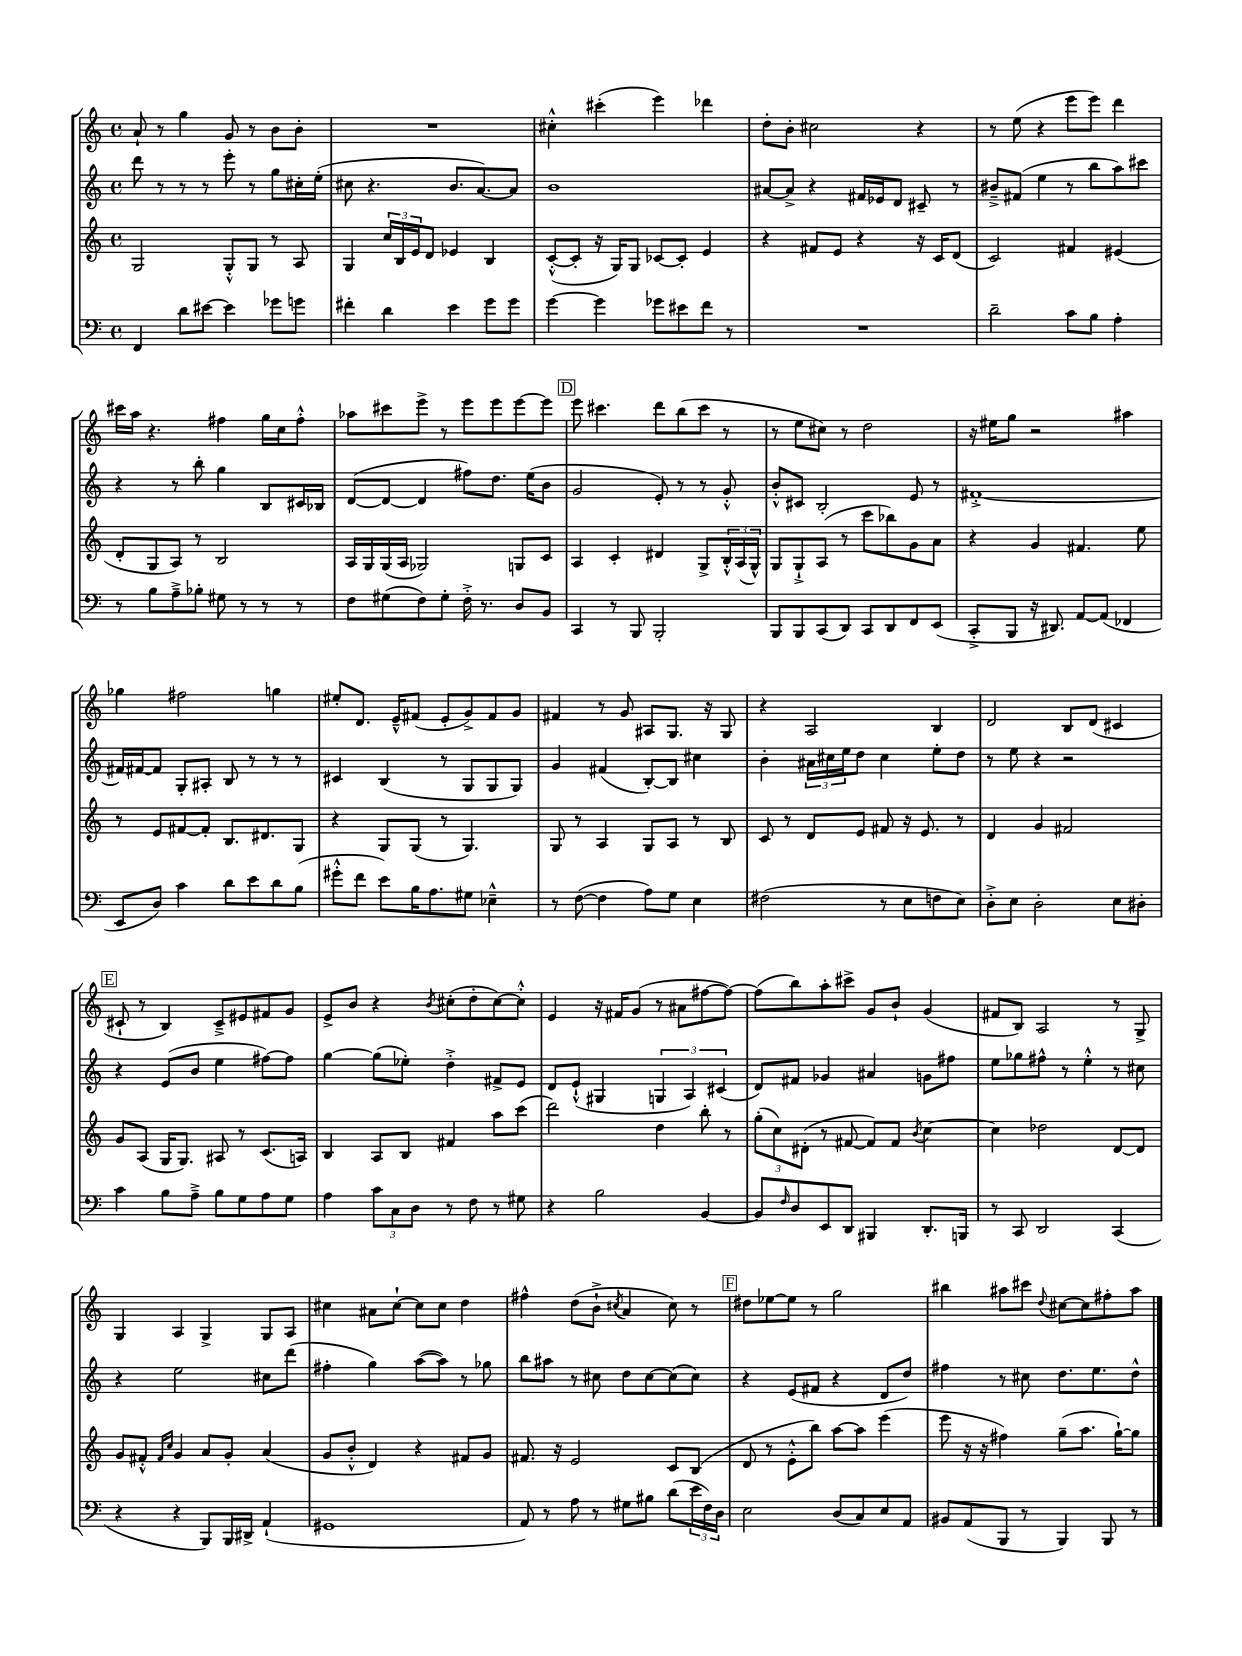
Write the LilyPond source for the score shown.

<<
\new StaffGroup <<
\new Staff = "s0" {
    \clef treble \key c \major \defaultTimeSignature \time 4/4
    a'8-! r8 g''4 g'8 r8 b'8 b'8-. |
    R1 |
    cis''4-.-^ cis'''4-.( e'''4) des'''4 |
    d''8-. b'8-. cis''2 r4 |
    r8 e''8( r4 e'''8 e'''8) d'''4 |
    cis'''16 a''16 r4. fis''4 g''16 c''16 fis''8-.-^ |
    aes''8 cis'''8 e'''8-> r8 e'''8 e'''8 e'''8~ e'''8 |
    \mark \markup { \box "D" } e'''8 cis'''4. d'''8 b''8( cis'''8 r8 |
    r8 e''8 cis''8) r8 d''2 |
    r16 eis''16 g''8 r2 ais''4 |
    ges''4 fis''2 g''4 |
    eis''8-. d'8. e'16---^ fis'8( e'8-. g'8->) fis'8 g'8 |
    fis'4 r8 g'8 ais8 g8. r16 g8 |
    r4 a2 b4 |
    d'2 b8 d'8( cis'4 |
    \mark \markup { \box "E" } cis'8-! r8 b4) cis'8---> eis'8 fis'8 g'8 |
    e'8-> b'8 r4 \acciaccatura { b'8 } cis''8-.( d''8-. cis''8~) cis''8-.-^ |
    e'4 r16 fis'16 g'8( r8 ais'8 fis''8~ fis''8~) |
    fis''8( b''8) a''8-. cis'''8-> g'8 b'8-! g'4( |
    fis'8 b8) a2 r8 g8-> |
    g4 a4 g4-> g8 a8 |
    cis''4 ais'8 cis''8~-! cis''8 cis''8 d''4 |
    fis''4-^ d''8( b'8-!-> \acciaccatura { cis''8 } a'4 cis''8) r8 |
    \mark \markup { \box "F" } dis''8 ees''8~ ees''8 r8 g''2 |
    bis''4 ais''8 cis'''8 \appoggiatura { d''8 } cis''8~ cis''8 fis''8-. ais''8 \bar "|." |
}
\new Staff = "s1" {
    \clef treble \key c \major \defaultTimeSignature \time 4/4
    d'''8 r8 r8 r8 e'''8-. r8 g''8 cis''16-. e''16-.( |
    cis''8 r4. b'8. a'8.~) a'8 |
    b'1 |
    ais'8~ ais'8-> r4 fis'16 ees'16 d'8 cis'8-- r8 |
    bis'8---> fis'8( e''4 r8 b''8 a''8) cis'''8 |
    r4 r8 b''8-. g''4 b8 cis'16 bes16 |
    d'8~( d'8~ d'4 fis''8) d''8. e''16( b'8 |
    \mark \markup { \box "D" } g'2 e'8-.) r8 r8 g'8-.-^ |
    b'8-.-^ cis'8 b2-. e'8 r8 |
    fis'1~-.-> |
    fis'16 fis'16~ fis'8 g8-. ais8-. b8 r8 r8 r8 |
    cis'4 b4( r8 g8 g8 g8) |
    g'4 fis'4( b8~-.) b8 cis''4 |
    b'4-. \tuplet 3/2 { ais'16 cis''16 e''16 } d''8 cis''4 e''8-. d''8 |
    r8 e''8 r4 r2 |
    \mark \markup { \box "E" } r4 e'8( b'8 e''4 fis''8~) fis''8 |
    g''4~ g''8( ees''8-.) d''4-.-> fis'8-> e'8 |
    d'8 e'8-!-^( gis4 \tuplet 3/2 { g4 a4) cis'4( } |
    d'8) fis'8 ges'4 ais'4 g'8 fis''8 |
    e''8 ges''8 fis''8-^ r8 e''4-.-^ r8 cis''8 |
    r4 e''2 cis''8 d'''8( |
    fis''4-. g''4) a''8~( a''8) r8 ges''8 |
    b''8 ais''8 r8 cis''8 d''8 cis''8~ cis''8( cis''8) |
    \mark \markup { \box "F" } r4 e'8( fis'8 r4 d'8 d''8) |
    fis''4 r8 cis''8 d''8. e''8. d''8-^ \bar "|." |
}
\new Staff = "s2" {
    \clef treble \key c \major \defaultTimeSignature \time 4/4
    g2 g8-.-^ g8 r8 a8 |
    g4 \tuplet 3/2 { c''16 b16 e'16 } d'8 ees'4 b4 |
    c'8~-.-^( c'8-. r16 g16) g8 ces'8~ ces'8-. e'4 |
    r4 fis'8 e'8 r4 r16 c'16 d'8( |
    c'2) fis'4 eis'4( |
    d'8-. g8 a8) r8 b2 |
    a16 g16 g16( a16 ges2) g8 c'8 |
    \mark \markup { \box "D" } a4 c'4-. dis'4 g8-> \tuplet 3/2 { b16-.-^ a16( g16-^) } |
    g8 g8-!-> a8( r8 c'''8 bes''8) g'8 a'8 |
    r4 g'4 fis'4. e''8 |
    r8 e'8 fis'8~ fis'8-. b8. dis'8. g8 |
    r4 g8 g8( r8 g4.) |
    g8 r8 a4 g8 a8 r8 b8 |
    c'8 r8 d'8 e'8 fis'8 r16 e'8. r8 |
    d'4 g'4 fis'2 |
    \mark \markup { \box "E" } g'8 a8( g16 g8.) ais8 r8 c'8.( a16) |
    b4 a8 b8 fis'4 a''8 c'''8( |
    d'''2) d''4 b''8-. r8 |
    \tuplet 3/2 { g''8-.( c''8) dis'8-.( } r8 fis'8~ fis'8) fis'8 \acciaccatura { b'8 } c''4~ |
    c''4 des''2 d'8~ d'8 |
    g'8 fis'8-.-^ \grace { fis'16 c''16 } g'4 a'8 g'8-. a'4( |
    g'8 b'8-.-^ d'4) r4 fis'8 g'8 |
    fis'8. r16 e'2 c'8 b8( |
    \mark \markup { \box "F" } d'8 r8 e'8-.-^ b''8) a''8~ a''8 e'''4( |
    e'''8 r16 r16 fis''4) g''8--( a''8. g''16~-!) g''8 \bar "|." |
}
\new Staff = "s3" {
    \clef bass \key c \major \defaultTimeSignature \time 4/4
    f,4 d'8 eis'8~ eis'4 ges'8 g'8 |
    fis'4-. d'4 e'4 g'8 g'8 |
    g'4~ g'4 ges'8 eis'8 f'8 r8 |
    R1 |
    d'2-- c'8 b8 a4-. |
    r8 b8 a8---> bes8-. gis8 r8 r8 r8 |
    f8 gis8( f8) gis8-. f16-.-> r8. d8 b,8 |
    \mark \markup { \box "D" } c,4 r8 b,,8 b,,2-. |
    b,,8 b,,8 c,8( d,8) c,8 d,8 f,8 e,8( |
    c,8-.-> b,,8 r16 dis,8.) a,8~ a,8( fes,4 |
    e,8 d8) c'4 d'8 e'8 d'8 b8( |
    gis'8-.-^ f'8 e'8) b16 a8. gis8 ees4---^ |
    r8 f8~( f4 a8) g8 e4 |
    fis2( r8 e8 f8 e8) |
    d8-.-> e8 d2-. e8 dis8-. |
    \mark \markup { \box "E" } c'4 b8 a8---> b8 g8 a8 g8 |
    a4 \tuplet 3/2 { c'8 c8 d8 } r8 f8 r8 gis8 |
    r4 b2 b,4~ |
    b,8 \grace { f16 } d8 e,8 d,8 bis,,4 d,8.-. b,,16 |
    r8 c,8 d,2 c,4( |
    r4 r4 b,,8) b,,16 dis,16-> a,4-!( |
    gis,1 |
    a,8) r8 a8 r8 gis8 bis8 d'8( \tuplet 3/2 { e'16 f16) d16 } |
    \mark \markup { \box "F" } e2 d8( c8) e8 a,8 |
    bis,8 a,8( b,,8 r8 b,,4) b,,8 r8 \bar "|." |
}
>>
>>
\layout { \context { \Score \remove "Bar_number_engraver" } }
